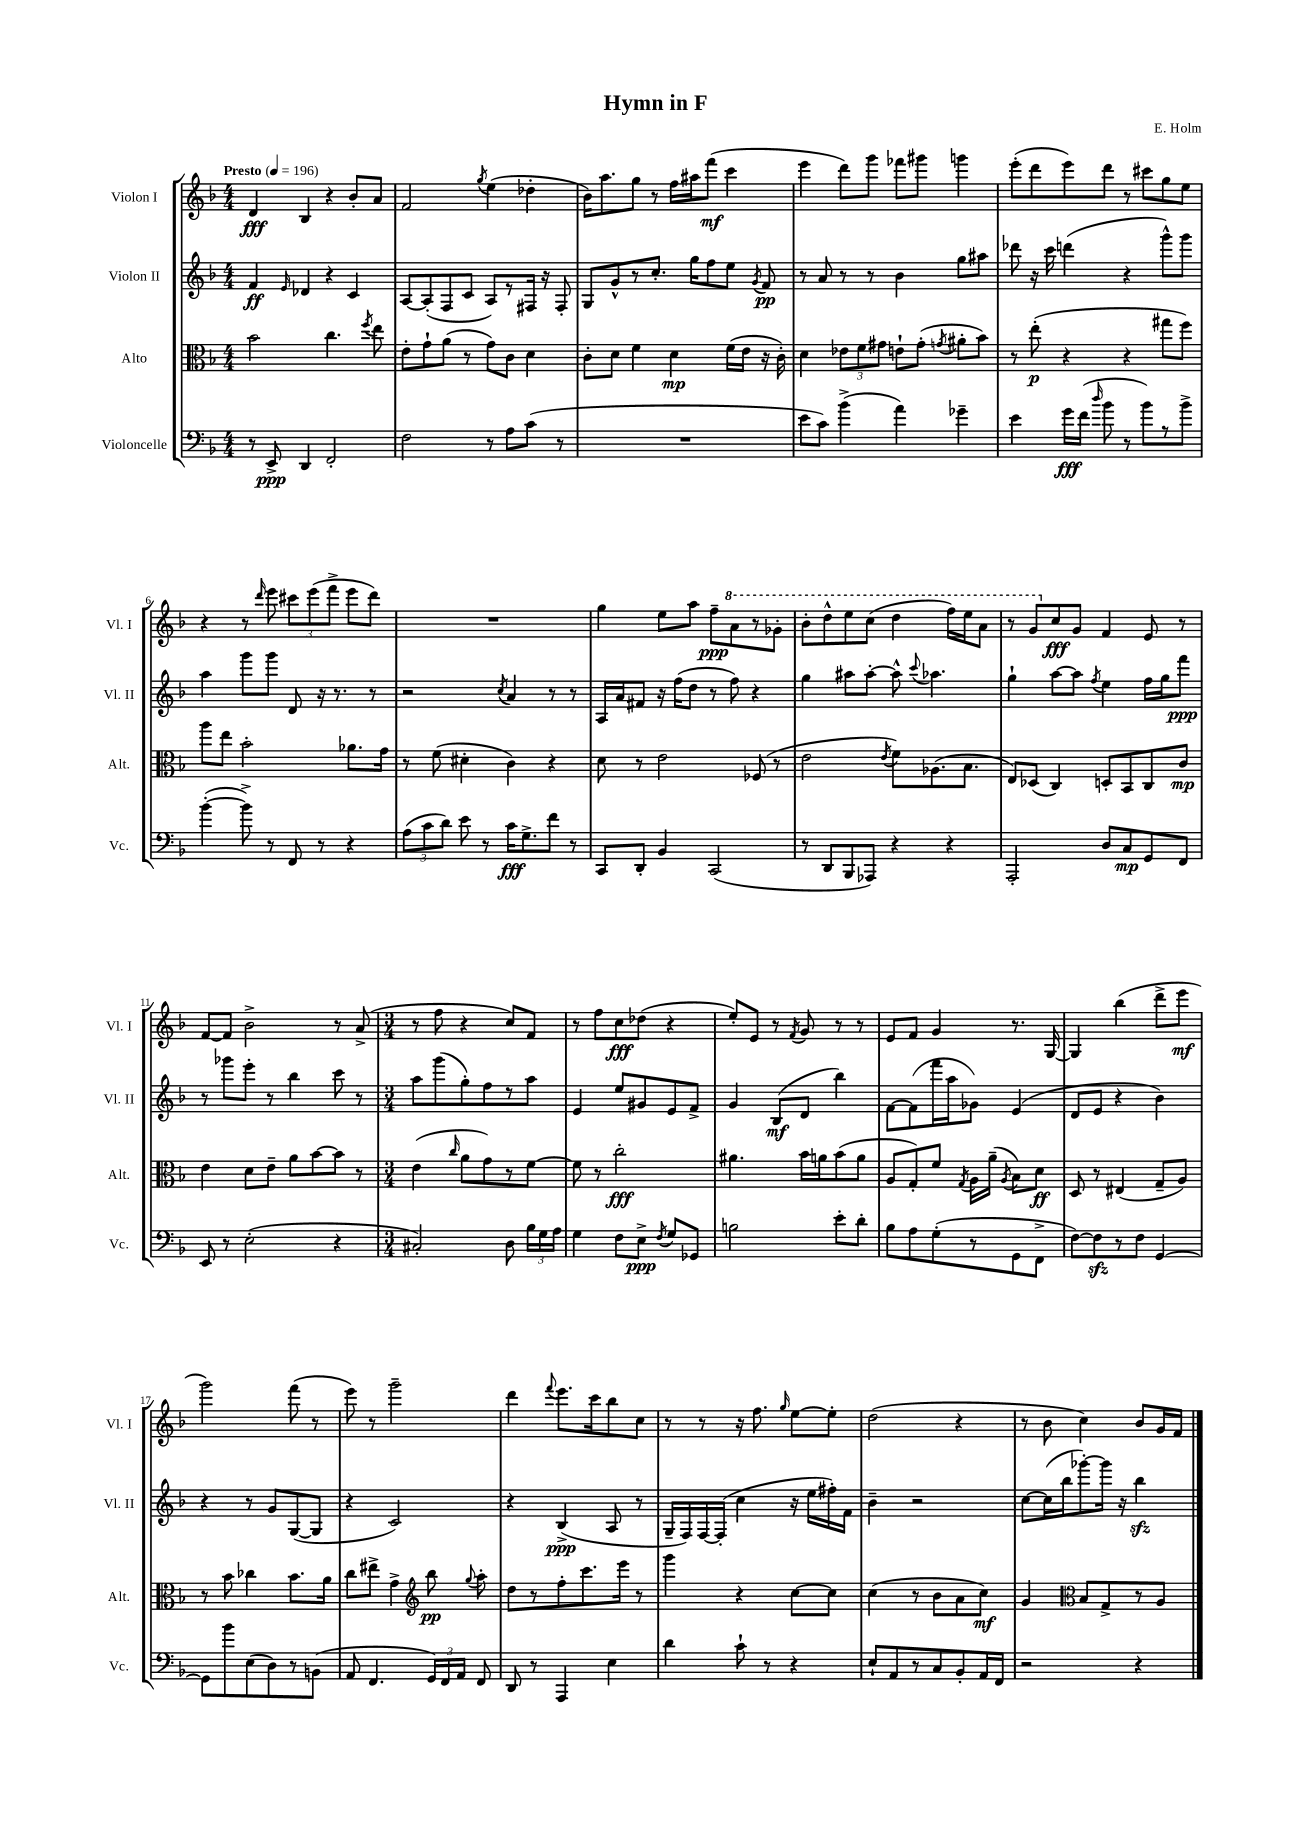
\header { title = "Hymn in F" composer = "E. Holm" }
<<
\new StaffGroup <<
\new Staff = "s0" \with { instrumentName = "Violon I" shortInstrumentName = "Vl. I" } {
    \clef treble \key f \major \numericTimeSignature \time 4/4 \tempo "Presto" 4 = 196
    \autoBeamOff d'4\fff bes4 r4 bes'8[-. a'8] |
    f'2 \acciaccatura { g''8 } e''4( des''4-. |
    bes'16[) a''8. g''8] r8 f''16[ ais''16 f'''8]\mf( c'''4 |
    e'''4 d'''8[) g'''8] fes'''8[ gis'''8] g'''4 |
    e'''8[-.( d'''8 e'''8) d'''8] r8 cis'''8[ g''8 e''8] |
    r4 r8 \grace { d'''16 } e'''8 \tuplet 3/2 { cis'''8[ e'''8( f'''8]-> } e'''8[ d'''8]) |
    R1 |
    g''4 e''8[ a''8] f''8[--\ppp \ottava #1 a''8 r8 ges''8]-. |
    bes''8[-. d'''8-^ e'''8 c'''8]( d'''4 f'''16[) e'''16 a''8] |
    r8 g''8[ \ottava #0 c''8\fff g'8] f'4 e'8 r8 |
    f'8[~ f'8] bes'2-> r8 a'8->( |
    \numericTimeSignature \time 3/4 r8 f''8 r4 c''8[) f'8] |
    r8 f''8[ c''8\fff des''8]( r4 |
    e''8[-.) e'8] r8 \acciaccatura { f'8 } g'8 r8 r8 |
    e'8[ f'8] g'4 r8. g16~ |
    g4 bes''4( d'''8[-> e'''8]\mf |
    g'''2) f'''8( r8 |
    e'''8) r8 g'''2-- |
    d'''4 \appoggiatura { f'''8 } e'''8.[ c'''16 bes''8 c''8] |
    r8 r8 r16 f''8. \grace { g''16 } e''8[~ e''8]-. |
    d''2( r4 |
    r8 bes'8 c''4) bes'8[ g'16 f'16] \bar "|." |
}
\new Staff = "s1" \with { instrumentName = "Violon II" shortInstrumentName = "Vl. II" } {
    \clef treble \key f \major \numericTimeSignature \time 4/4
    \autoBeamOff f'4\ff \grace { e'16 } des'4 r4 c'4 |
    a8[~ a8-.( f8 c'8] a8[) r8 fis16] r16 fis8-. |
    g8[ g'8-^ r8 c''8.]-. g''16[ f''8 e''8] \acciaccatura { g'8 } f'8\pp |
    r8 a'8 r8 r8 bes'4 g''8[ ais''8] |
    des'''8 r16 c'''16 d'''4( r4 g'''8[-^) g'''8] |
    a''4 g'''8[ g'''8] d'8 r16 r8. r8 |
    r2 \acciaccatura { c''8 } a'4 r8 r8 |
    a16[ a'16 fis'8] r16 f''16[( d''8] r8 f''8) r4 |
    g''4 ais''8[ ais''8]~-. ais''8-^ \appoggiatura { c'''8 } aes''4. |
    g''4-! a''8[~ a''8] \acciaccatura { f''8 } e''4 f''16[ g''16 f'''8]\ppp |
    r8 ges'''8[ e'''8]-. r8 bes''4 c'''8 r8 |
    \numericTimeSignature \time 3/4 a''8[ g'''8( g''8-.) f''8 r8 a''8] |
    e'4 e''8[ gis'8 e'8 f'8]-> |
    g'4 bes8[\mf( d'8] bes''4) |
    f'8[~ f'8( f'''16 a''16 ges'8]) e'4( |
    d'8[ e'8] r4 bes'4) |
    r4 r8 g'8[ g8~( g8] |
    r4 c'2) |
    r4 bes4->\ppp( a8 r8 |
    g16[-- f16) f16~ f16]-.( c''4 r16 e''16[ fis''16-.) f'16] |
    bes'4-- r2 |
    c''8[~ c''16( bes''16 ges'''8~-.) ges'''16] r16 bes''4\sfz \bar "|." |
}
\new Staff = "s2" \with { instrumentName = "Alto" shortInstrumentName = "Alt." } {
    \clef alto \key f \major \numericTimeSignature \time 4/4
    \autoBeamOff bes'2 c''4. \acciaccatura { f''8 } e''8 |
    e'8[-. g'8-! a'8]( r8 g'8[) c'8] d'4 |
    c'8[-. d'8] f'4 d'4\mp f'16[( e'16] r16 c'16-.) |
    d'4 \tuplet 3/2 { ees'8[ f'8 gis'8] } e'8[-! gis'8]-.( \acciaccatura { g'8 } ais'8[-. bes'8]) |
    r8 e''8-.\p( r4 r4 gis''8[ f''8]) |
    a''8[ e''8] bes'2-. aes'8.[ g'16] |
    r8 f'8( dis'4-. c'4) r4 |
    d'8 r8 e'2 fes8( r8 |
    e'2 \acciaccatura { e'8 } f'8[) aes8.( bes8.] |
    e8[) des8]( c4) d8[-. bes,8 c8 c'8]\mp |
    e'4 d'8[ e'8]-- a'8[ bes'8~ bes'8] r8 |
    \numericTimeSignature \time 3/4 e'4( \grace { c''16 } a'8[ g'8) r8 f'8]~ |
    f'8 r8 c''2-.\fff |
    ais'4. bes'16[ a'16 bes'8( a'8] |
    a8[ g8-.) f'8] \acciaccatura { g8 } a16[ a'16]--( \acciaccatura { a8 } bes8[) d'8]\ff |
    d8 r8 eis4( g8[-- a8]) |
    r8 bes'8 ces''4 bes'8.[ a'16] |
    c''8[ eis''8]-> g'4-> \clef treble bes''8\pp \appoggiatura { g''8 } a''8-. |
    d''8[ r8 f''8-. c'''8. e'''16] r8 |
    g'''4 r4 c''8[~ c''8] |
    c''4( r8 bes'8[ a'8 c''8]\mf) |
    g'4 \clef alto bes8[ g8-> r8 a8] \bar "|." |
}
\new Staff = "s3" \with { instrumentName = "Violoncelle" shortInstrumentName = "Vc." } {
    \clef bass \key f \major \numericTimeSignature \time 4/4
    \autoBeamOff r8 e,8->\ppp d,4 f,2-. |
    f2 r8 a8[ c'8]( r8 |
    R1 |
    e'8[ c'8]) bes'4->( a'4) ges'4-- |
    e'4 g'16[\fff f'16]( \grace { d''16 } bes'8 r8 bes'8[) r8 bes'8]-> |
    bes'4~-.( bes'8->) r8 f,8 r8 r4 |
    \tuplet 3/2 { a8[( c'8 d'8]) } e'8 r8 c'16[\fff g8.-> f'8] r8 |
    c,8[ d,8]-. bes,4 c,2( |
    r8 d,8[ bes,,8 aes,,8]) r4 r4 |
    a,,2-. d8[ c8\mp g,8 f,8] |
    e,8 r8 e2-.( r4 |
    \numericTimeSignature \time 3/4 cis2-.) d8 \tuplet 3/2 { bes16[ g16 a16] } |
    g4 f8[ e8]->\ppp \acciaccatura { f8 } g8[ ges,8] |
    b2 e'8[-. d'8]-. |
    bes8[ a8 g8-.( r8 g,8 f,8]-> |
    f8[~) f8\sfz r8 f8] g,4~ |
    g,8[ bes'8 e8( d8) r8 b,8]( |
    a,8 f,4. \tuplet 3/2 { g,16[) f,16 a,16] } f,8 |
    d,8 r8 a,,4 e4 |
    d'4 c'8-! r8 r4 |
    e8[-! a,8 r8 c8 bes,8-. a,16 f,16] |
    r2 r4 \bar "|." |
}
>>
>>
